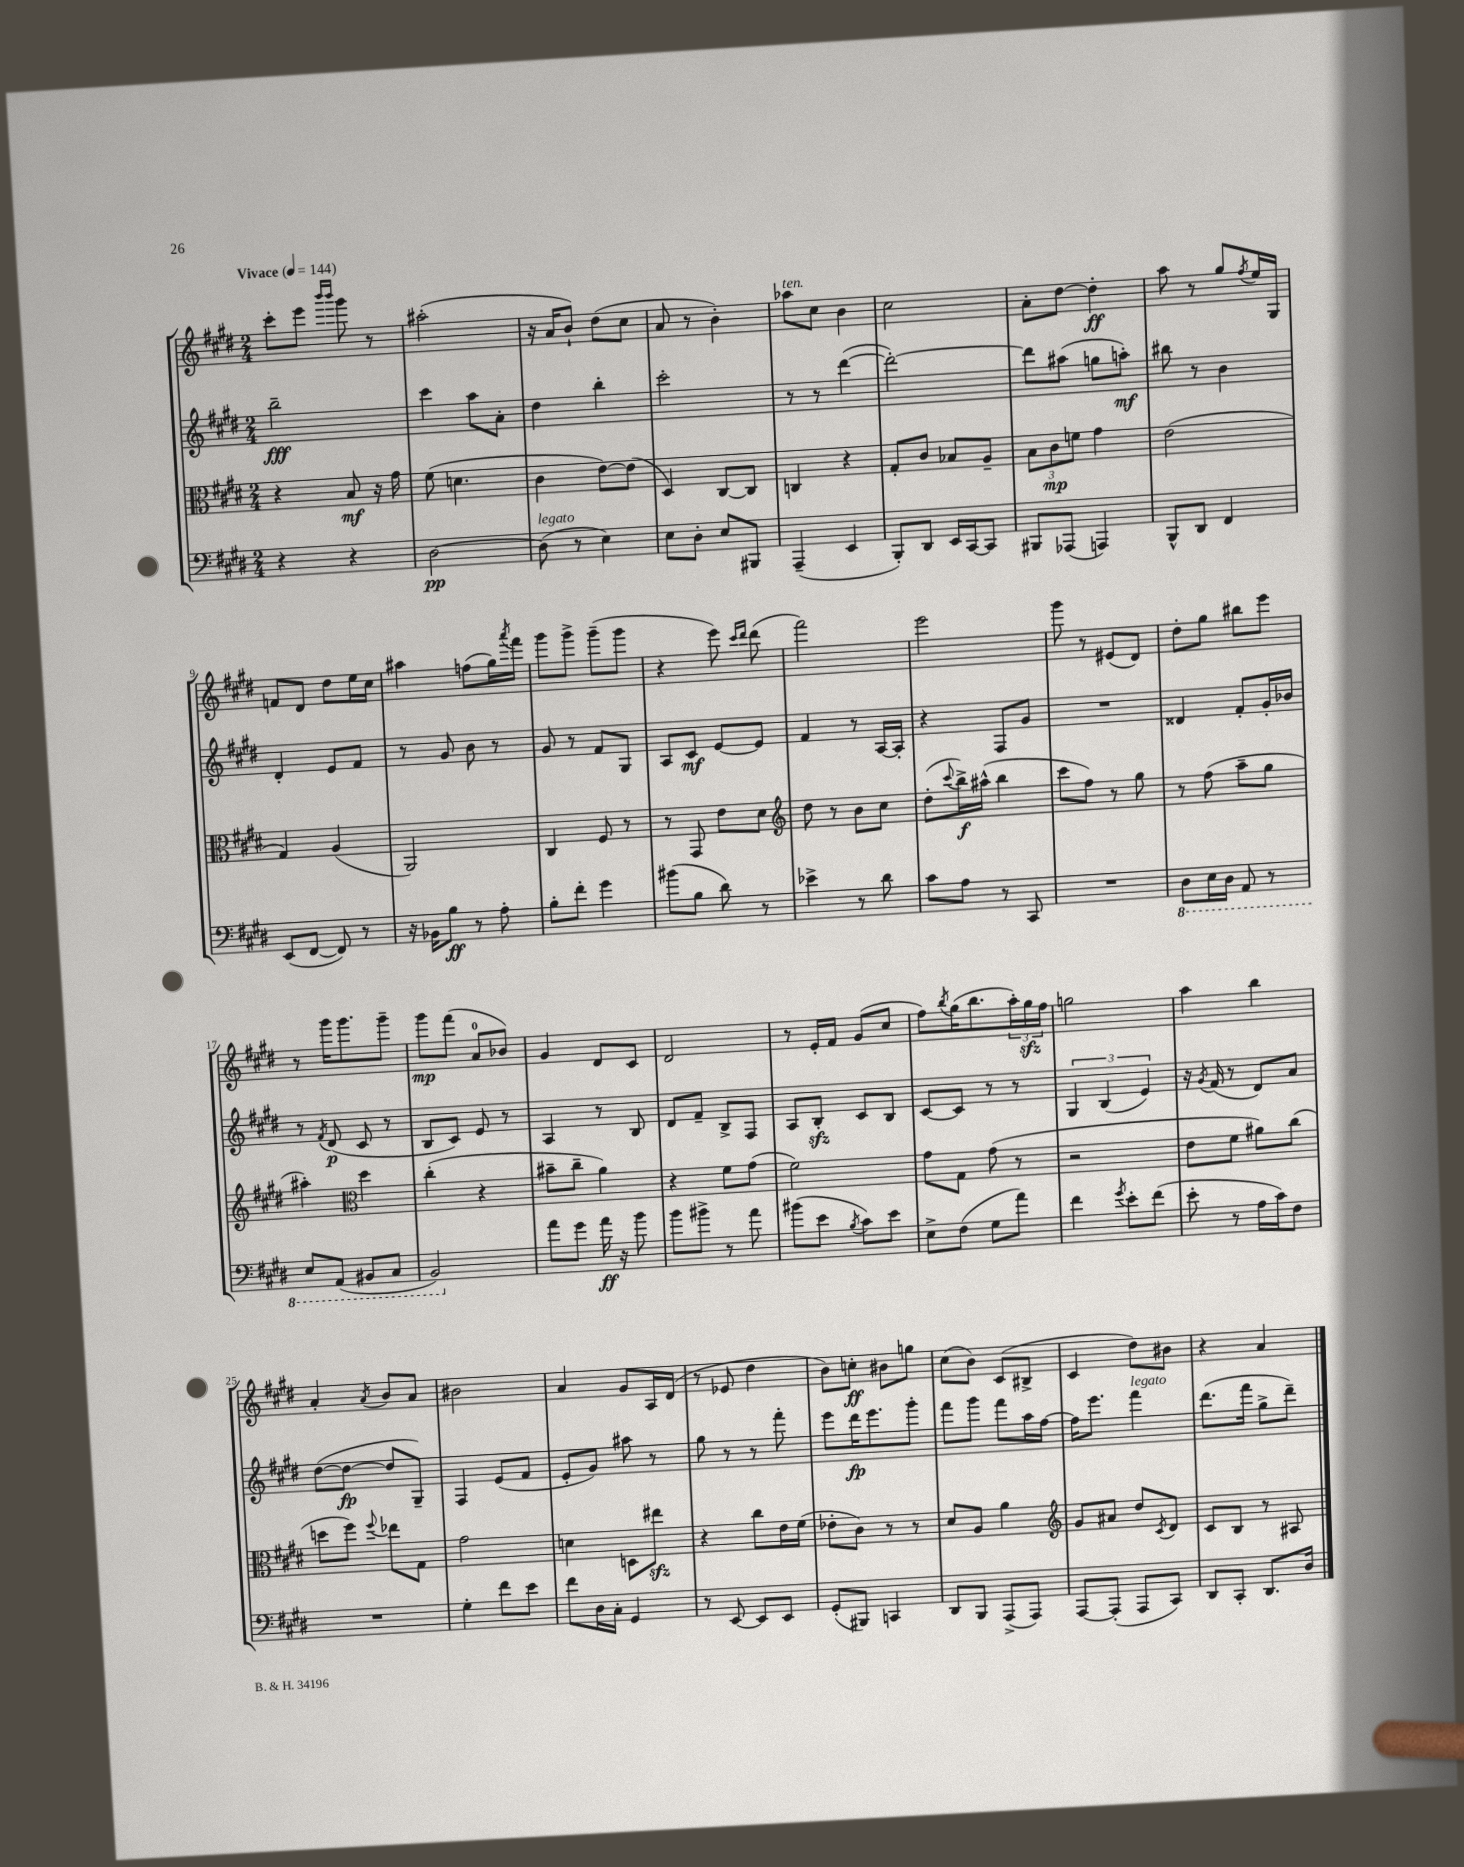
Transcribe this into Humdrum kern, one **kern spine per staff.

**kern	**kern	**kern	**kern
*staff4	*staff3	*staff2	*staff1
*clefF4	*clefC3	*clefG2	*clefG2
*k[f#c#g#d#]	*k[f#c#g#d#]	*k[f#c#g#d#]	*k[f#c#g#d#]
*M2/4	*M2/4	*M2/4	*M2/4
*MM144	*MM144	*MM144	*MM144
4r	4r	2bb~	8ccc#'
.	.	.	8eee
.	.	.	16qqbbb
.	.	.	16qqbbb
4r	8B	.	8ggg#
.	16r	.	8r
.	16g#	.	.
=	=	=	=
[2D#	(8f#	4ccc#	(2aa#'
.	4.d	.	.
.	.	8aa	.
.	.	8a'	.
=	=	=	=
(8D#]	4c#	4dd#	16r
.	.	.	16a
8r	.	.	8b`)
4E)	[8e)	4bb'	(8dd#
.	(8e]	.	8cc#
=	=	=	=
8E	4D#)	2ccc#'	8a
8D#'	.	.	8r
8E	[8C#	.	4b')
8BBB#	8C#]	.	.
=	=	=	=
(4AAA~	4C	8r	8aa-
.	.	8r	8cc#
4EE	4r	([4ddd#	4b
=	=	=	=
8BBB')	8G#'	2ddd#'_)	2cc#
8DD#	8c#	.	.
16EE	8B-	.	.
[16CC#	.	.	.
8CC#]	8A~	.	.
=	=	=	=
8BBB#	12B	8ddd#]	8a'
.	12c#	.	.
(8AAA-	.	(8aa#	[8dd#
.	12f	.	.
4AAA)	4g#	8gg	4dd#']
.	.	8aa')	.
=	=	=	=
8BBB^^	(2e	8bb#	8aa
8DD#	.	8r	8r
4FF#	.	4b	8gg#
.	.	.	8qff#
.	.	.	16ee
.	.	.	16G#
=	=	=	=
(8EE	4G#)	4d#'	8f
[8FF#	.	.	8d#
8FF#])	(4A	8e	8dd#
8r	.	8f#	16ee
.	.	.	16cc#
=	=	=	=
16r	2AA)	8r	4aa#
16BB-	.	.	.
8B	.	8g#	.
8r	.	8b	(8ff
8A'	.	8r	16gg#)
.	.	.	8qaaa
.	.	.	16fff#
=	=	=	=
8B'	4C#	8g#	8ggg#
8f#'	.	8r	8ggg#^
4g#	8F#	8f#	(8ggg#~
.	8r	8G#	8ggg#
=	=	=	=
(8b#	8r	8A	4r
8B	8GG#	8c#	.
8d#)	8e	[8e	8eee)
.	.	.	16qqccc#
.	.	.	16qqddd#
8r	8d#	8e]	(8ddd#
=	=	=	=
*	*clefG2	*	*
4e-^	8dd#	4f#	2fff#)
.	8r	.	.
8r	8b	8r	.
8d#	8cc#	[16A	.
.	.	16A']	.
=	=	=	=
8c#	(8dd#'	4r	2eee
.	8qqccc#	.	.
8A	16bb^)	.	.
.	(16aa#^^	.	.
8r	4bb	8F#	.
8CC#	.	8g#	.
=	=	=	=
2r	8ccc#	2r	8ggg#
.	8ff#)	.	8r
.	8r	.	(8e#
.	8gg#	.	8d#)
=	=	=	=
8DD#	8r	4d##	8dd#'
16EE	(8ff#	.	8gg#
16DD#	.	.	.
8AAA	8aa~	8f#'	8bb#
8r	8gg#	16g#'	8eee
.	.	16b-	.
=	=	=	=
8EE	4aa#')	8r	8r
.	.	8qf#	.
(8AAA	.	(8d#	16ggg#
.	.	.	8.ggg#
*	*clefC3	*	*
8BBB#	4dd#	8c#	.
8CC#	.	8r	8ggg#~
=	=	=	=
2BBB)	(4cc#'	8B	8ggg#
.	.	8c#)	(8fff#
.	4r	8e	8a
.	.	8r	8b-)
=	=	=	=
8a	8b#~	4A	4g#
8g#	8cc#~	.	.
16a	4a)	8r	8d#
16r	.	.	.
8b	.	8B	8c#
=	=	=	=
8b	4r	8d#	2d#
8b#^	.	8f#~	.
8r	8f#	8B^	.
8a	(8g#	8F#	.
=	=	=	=
(8b#	2f#)	8A	8r
8e	.	8B'	16e'
.	.	.	16f#
8qB	.	.	.
8c#)	.	8c#	(8g#
8e	.	8B	8cc#
=	=	=	=
8E^	8g#	[8c#	8ff#)
.	.	.	8qbb
(8F#	8G#	8c#]	(16gg#
.	.	.	8.bb
8G#	(8g#	8r	.
8a)	8r	8r	24aa')
.	.	.	24gg#
.	.	.	24ff#
=	=	=	=
4f#	2r	6G#	2gg
.	.	(6B	.
8qg#	.	.	.
8e'	.	.	.
.	.	6e)	.
(8f#	.	.	.
=	=	=	=
8e'	8e	16r	4aa
.	.	8qg#	.
.	.	(16f#	.
8r	8f#	8r	.
16A	8a#)	8d#)	4bb
16c#)	.	.	.
8F#	(8cc#	8a	.
=	=	=	=
2r	8dd	([8dd#	4a'
.	8ff#)	8dd#_	.
.	8qqff#	.	8qa
.	8ee-	8dd#]	8b
.	8G#	8G#~)	8a
=	=	=	=
4G#'	2g#	4F#	2b#
8f#	.	(8e	.
8e	.	8f#	.
=	=	=	=
8f#	4d	8e'	4a
16D#	.	8g#)	.
16C#'	.	.	.
4GG#	8D	8aa#	8g#
.	8ee#	8r	16A
.	.	.	(16d#
=	=	=	=
8r	4r	8gg#	8r
[8EE	.	8r	8e-
8EE]	8cc#	8r	4dd#
8EE	16e	8fff#'	.
.	(16f#	.	.
=	=	=	=
(8GG#'	8e-'	8eee	8b)
8BBB#)	8c#)	16ddd#	8cc'
.	.	8.eee	.
4CC	8r	.	8b#
.	8r	8ggg#'	8gg
=	=	=	=
8DD#	8d#	8fff#	(8cc#
8BBB	8A	8ggg#	8b)
(8AAA^	4a	8fff#	(8c#
8AAA)	.	16aa	8B#^
.	.	[16ff#	.
=	=	=	=
*	*clefG2	*	*
[8AAA	8g#	16ff#]	4c#
.	.	8.eee	.
(8AAA']	8a#	.	.
8AAA	8dd#	4fff#	8dd#)
.	8qc#	.	.
8CC#)	8d#	.	8b#
=	=	=	=
8DD#	8c#	(8.ddd#	4r
8CC#'	8B	.	.
.	.	16fff#	.
8.DD#	8r	8gg#^	4a
.	8A#	8ddd#~)	.
16D#	.	.	.
==	==	==	==
*-	*-	*-	*-
